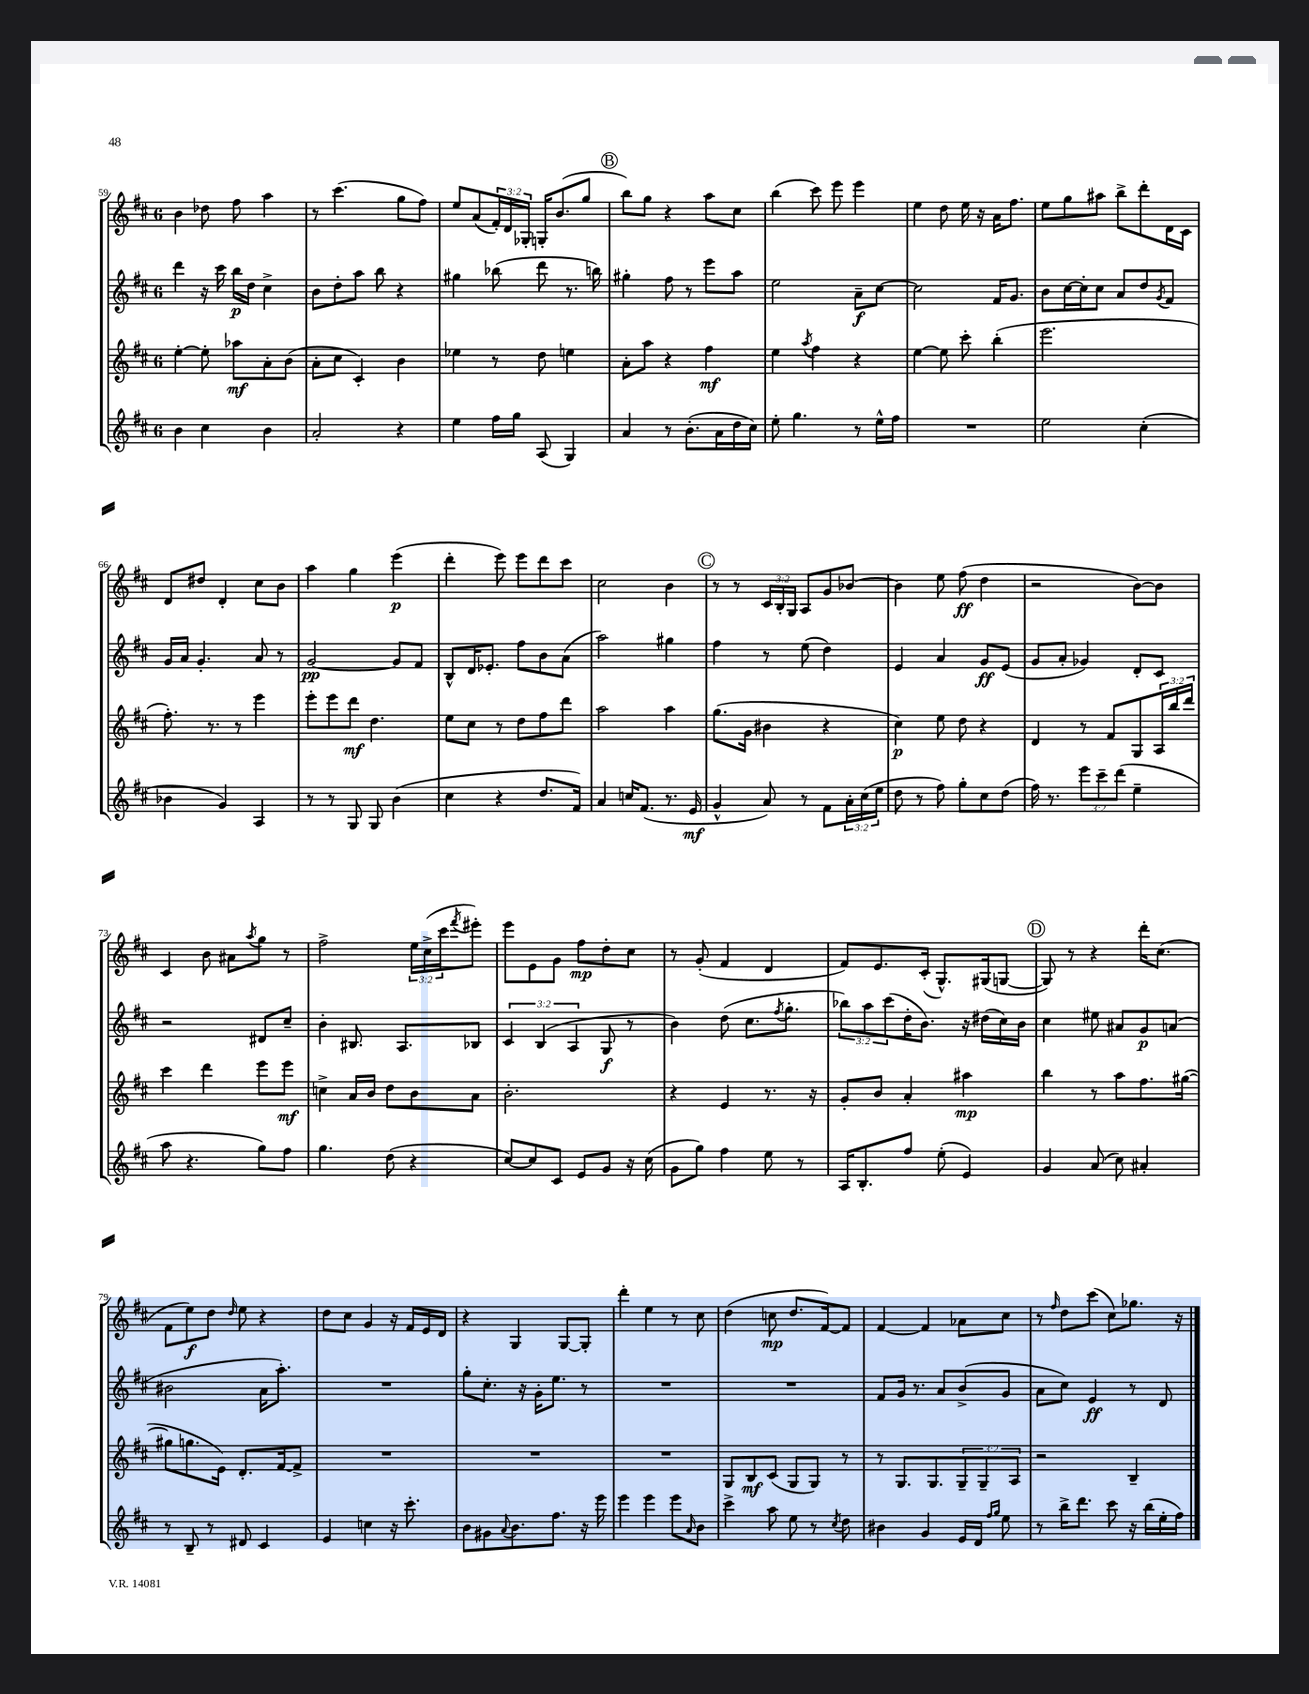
<<
\new StaffGroup <<
\new Staff = "s0" {
    \clef treble \key d \major \once \override Staff.TimeSignature.style = #'single-digit \time 6/8 \override Staff.TupletNumber.text = #tuplet-number::calc-fraction-text
    b'4 des''8 fis''8 a''4 |
    r8 cis'''4.( g''8 fis''8) |
    e''8 a'8( \tuplet 3/2 { fis'16-.) d'16 ges16-. } g16-. b'8.( g''8 |
    \mark \markup { \circle "B" } b''8) g''8 r4 a''8 cis''8 |
    b''4( cis'''8) e'''8 e'''4 |
    e''4 d''8 e''16 r16 a'16 fis''8. |
    e''8 g''8 ais''8 b''8-> d'''8-. d'16 cis'16 |
    d'8 dis''8 d'4-. cis''8 b'8 |
    a''4 g''4 e'''4\p( |
    d'''4-. e'''8) e'''8 d'''8 cis'''8 |
    cis''2 b'4 |
    \mark \markup { \circle "C" } r8 r8 \tuplet 3/2 { cis'16 b16-. g16 } a8 g'8 bes'8~ |
    bes'4 e''8 fis''8\ff( d''4 |
    r2 b'8~) b'8 |
    cis'4 b'8 ais'8 \acciaccatura { a''8 } g''8 r8 |
    fis''2-> \tuplet 3/2 { e''16 cis''16->( cis'''16 } \acciaccatura { fis'''8 } eis'''8-.) |
    e'''8 e'8 g'8 fis''8\mp d''8-. cis''8 |
    r8 g'8-.( fis'4 d'4 |
    fis'8) e'8. cis'16-.( g8.-^) gis16( g8~ |
    \mark \markup { \circle "D" } g8) r8 r4 d'''16-. cis''8.( |
    fis'8 e''8\f) d''8 \grace { d''16 } e''8 r4 |
    d''8 cis''8 g'4 r16 fis'16 e'16 d'16 |
    r4 g4 g8~ g8-. |
    d'''4-. e''4 r8 cis''8 |
    d''4( c''8\mp d''8. fis'16~) fis'8 |
    fis'4~ fis'4 aes'8 cis''8 |
    r8 \grace { fis''16 } d''8 cis'''8( cis''8) ges''8. r16 \bar "|." |
}
\new Staff = "s1" {
    \clef treble \key d \major \once \override Staff.TimeSignature.style = #'single-digit \time 6/8 \override Staff.TupletNumber.text = #tuplet-number::calc-fraction-text
    d'''4 r16 cis'''16 b''16\p d''16 cis''4-> |
    b'8 d''8-. a''8 b''8 r4 |
    gis''4 bes''8( d'''8 r8. b''16) |
    \mark \markup { \circle "B" } gis''4-. fis''8 r8 e'''8 a''8 |
    e''2 a'8--\f cis''8~ |
    cis''2 fis'16 g'8. |
    b'8 cis''16~ cis''16-. cis''8 a'8 d''8 \acciaccatura { g'8 } fis'8 |
    g'16 a'16 g'4.-. a'8 r8 |
    g'2~\pp g'8 fis'8 |
    b8-^ d'16 ees'8.-. fis''8 b'8 a'8( |
    a''2) gis''4 |
    \mark \markup { \circle "C" } fis''4 r8 e''8( d''4) |
    e'4 a'4 g'8\ff e'8( |
    g'8 a'8-. ges'4) d'8-. cis'8 |
    r2 dis'8 cis''8-- |
    b'4-. bis8. a8. bes8 |
    \tuplet 3/2 { cis'4 b4( a4 } g8\f r8 |
    b'4) d''8( cis''8. \acciaccatura { fis''8 } g''8.-. |
    \tuplet 3/2 { bes''8) a''8 cis'''8( } d''16-. b'8.) r16 dis''16( cis''16) b'16 |
    \mark \markup { \circle "D" } cis''4 eis''8 ais'8 g'8\p a'8( |
    bis'2 a'16 a''8.-.) |
    R2. |
    g''8-. cis''8.-. r16 g'16-. e''8. r8 |
    R2. |
    R2. |
    fis'8 g'16 r8. a'8 b'8->( g'8 |
    a'8 cis''8) e'4\ff r8 d'8 \bar "|." |
}
\new Staff = "s2" {
    \clef treble \key d \major \once \override Staff.TimeSignature.style = #'single-digit \time 6/8 \override Staff.TupletNumber.text = #tuplet-number::calc-fraction-text
    e''4~-. e''8-. aes''8\mf a'8-. b'8( |
    a'8-. cis''8 cis'4-.) b'4 |
    ees''4 r8 d''8 e''4 |
    \mark \markup { \circle "B" } a'8-. a''8 r4 fis''4\mf |
    e''4 \acciaccatura { a''8 } fis''4 r4 |
    e''4~ e''8 cis'''8-. b''4-.( |
    e'''2. |
    fis''8.-.) r8. r8 e'''4 |
    e'''8-. e'''8 d'''8\mf d''4. |
    e''8 cis''8 r8 d''8 fis''8 d'''8 |
    a''2 a''4 |
    \mark \markup { \circle "C" } g''8.( g'16 bis'4 r4 |
    cis''4\p) e''8 d''8 r4 |
    d'4 r8 fis'8 g8 \tuplet 3/2 { a16 b''16 d'''16 } |
    cis'''4 d'''4 e'''8 e'''8\mf |
    c''4-> a'16 b'16 d''8 b'8 a'8 |
    b'2.-. |
    r4 e'4 r8. r16 |
    g'8-. b'8 a'4-. ais''4\mp |
    \mark \markup { \circle "D" } b''4 r8 a''8 fis''8. gis''16~( |
    gis''8 g''8. e'16) d'8.-. fis'16~ fis'8-> |
    R2. |
    R2. |
    R2. |
    g8 b8\mf cis'8( g8 g8) r8 |
    r8 g8. g8. \tuplet 3/2 { g8-- g8-- a8 } |
    r2 b4-- \bar "|." |
}
\new Staff = "s3" {
    \clef treble \key d \major \once \override Staff.TimeSignature.style = #'single-digit \time 6/8 \override Staff.TupletNumber.text = #tuplet-number::calc-fraction-text
    b'4 cis''4 b'4 |
    a'2-. r4 |
    e''4 fis''16 g''16 a8( g4) |
    \mark \markup { \circle "B" } a'4 r8 b'8.-.( a'16 d''16 cis''16) |
    e''8-. g''4. r8 e''16-^ fis''16 |
    R2. |
    e''2 cis''4-.( |
    bes'4 g'4) a4 |
    r8 r8 g8 g8 b'4( |
    cis''4 r4 d''8. fis'16) |
    a'4 c''16 fis'8.( r8. e'16\mf |
    \mark \markup { \circle "C" } g'4-^ a'8) r8 fis'8 \tuplet 3/2 { a'16-. cis''16( e''16 } |
    d''8 r8 fis''8) g''8-. cis''8 d''8( |
    fis''16) r8. \tuplet 3/2 { e'''8 cis'''8-- d'''8( } e''4-- |
    a''8 r4. g''8) fis''8 |
    g''4. d''8( r4 |
    cis''8~) cis''8 cis'8 e'8 g'8 r16 cis''16( |
    g'8 g''8) fis''4 e''8 r8 |
    a16 b8.-. fis''8 e''8-.( e'4) |
    \mark \markup { \circle "D" } g'4 a'8( cis''8) ais'4-. |
    r8 b8-- r8 dis'8 cis'4 |
    e'4 c''4 r16 cis'''8.-. |
    b'8 gis'8 \appoggiatura { a'8 } b'8. fis''8. r16 e'''16 |
    e'''4 e'''4 e'''8 \grace { a'16 } b'8 |
    cis'''4-> a''8 e''8 r8 \acciaccatura { cis''8 } d''8 |
    bis'4 g'4 e'16 d'16 \grace { fis''16 g''16 } e''8 |
    r8 b''16-> d'''8. cis'''8 r16 b''16( e''16-. fis''16) \bar "|." |
}
>>
>>
\layout { \context { \Score currentBarNumber = #59 } }
